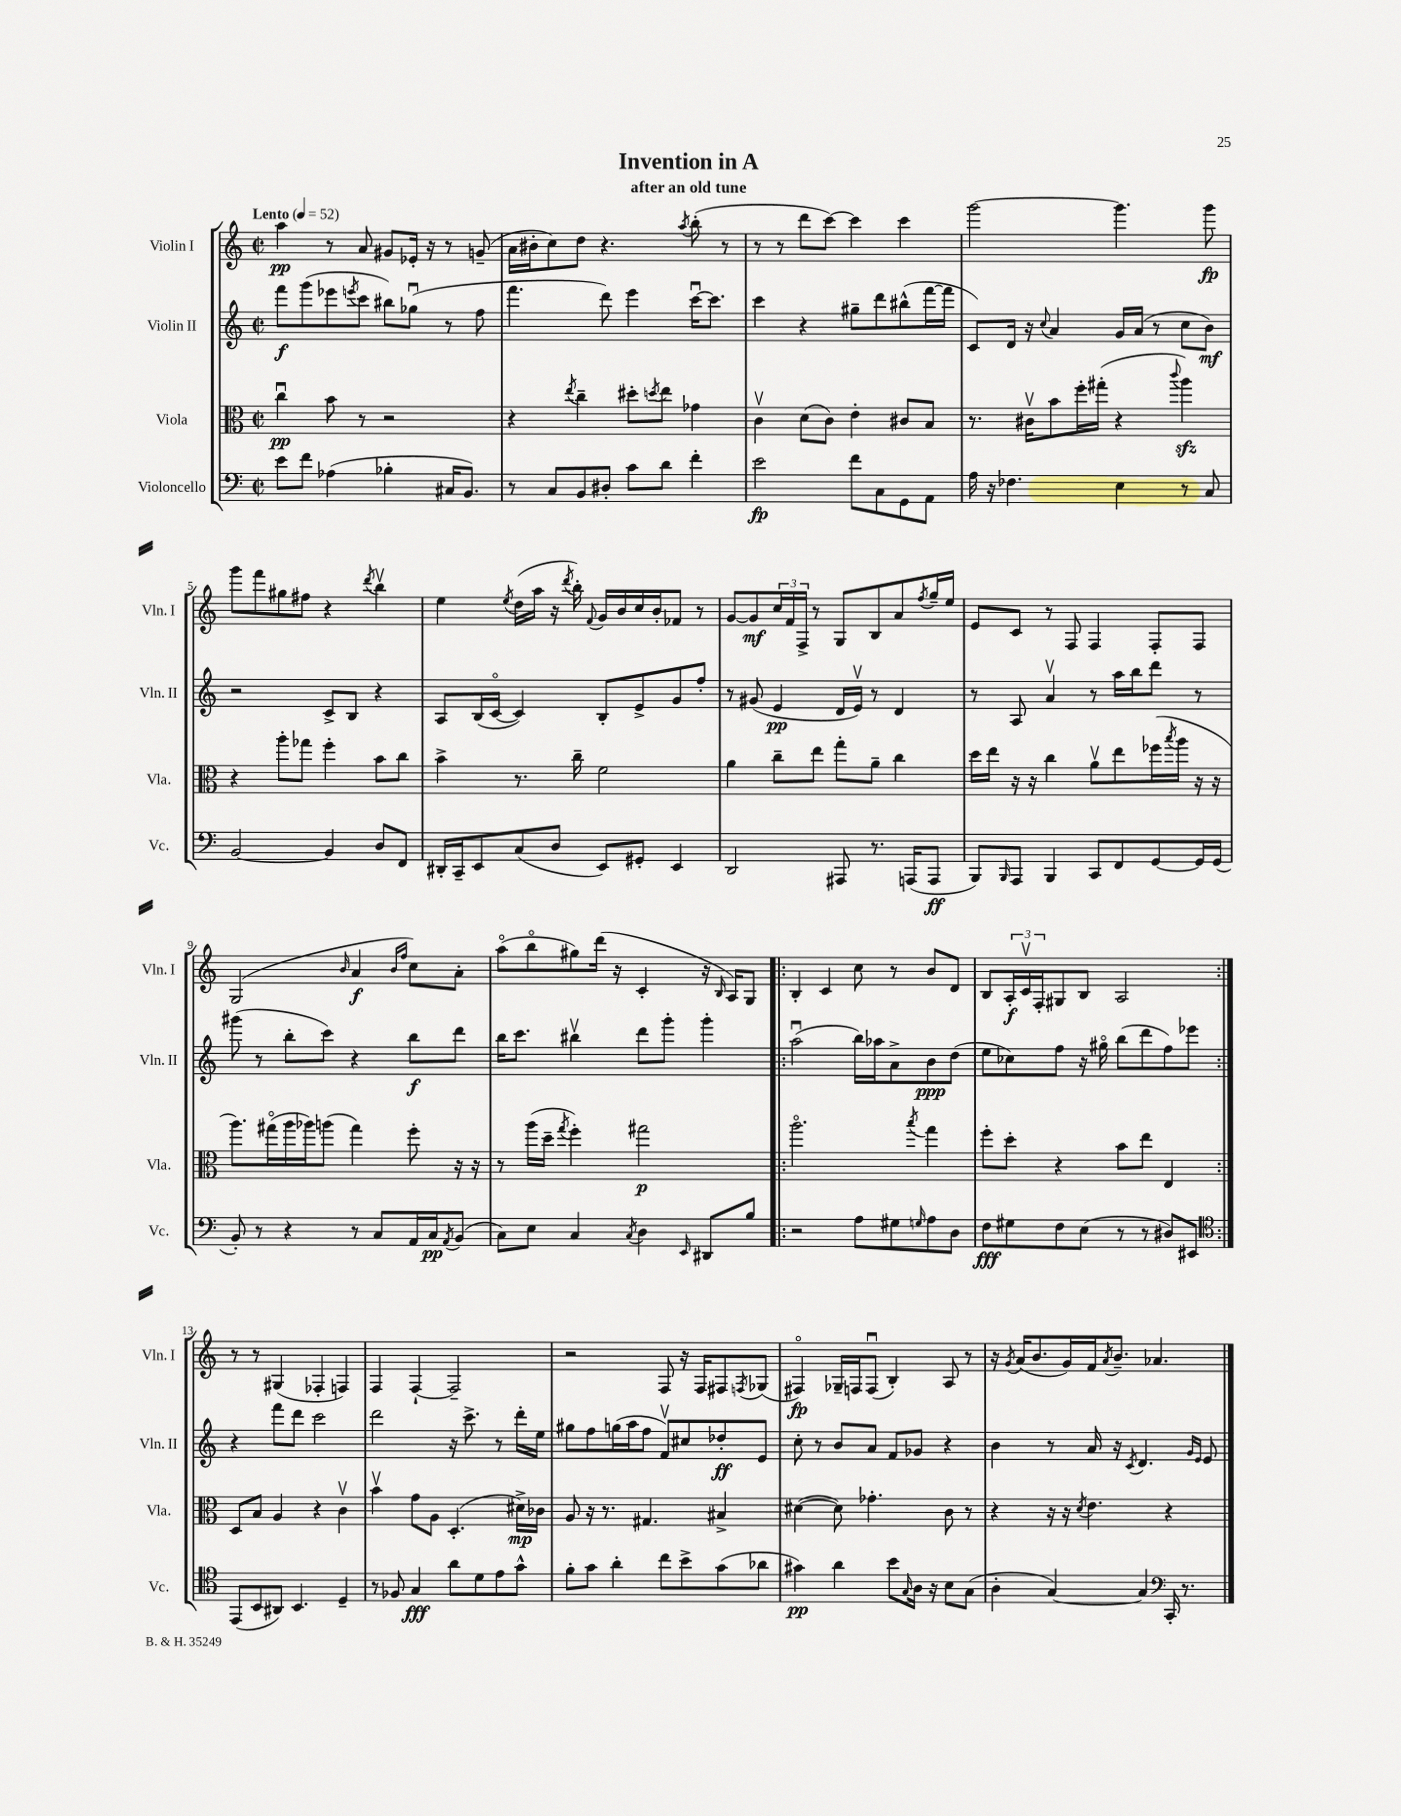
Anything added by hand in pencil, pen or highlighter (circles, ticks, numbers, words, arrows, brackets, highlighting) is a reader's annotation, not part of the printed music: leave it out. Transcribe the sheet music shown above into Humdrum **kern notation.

**kern	**kern	**kern	**kern
*staff4	*staff3	*staff2	*staff1
*clefF4	*clefC3	*clefG2	*clefG2
*k[]	*k[]	*k[]	*k[]
*M2/2	*M2/2	*M2/2	*M2/2
*met(c|)	*met(c|)	*met(c|)	*met(c|)
*MM52	*MM52	*MM52	*MM52
8e	4ccu	8fff	4aa
8f	.	(8ggg	.
(4A-	8b	8eee-	8r
.	.	8qeee	.
.	8r	8ccc	8a
4B-'	2r	8bb#)	8g#
.	.	(8gg-u	16e-'
.	.	.	16r
16C#	.	8r	8r
8.BB)	.	.	.
.	.	8ff	(8g~
=	=	=	=
8r	4r	4.fff	16a
.	.	.	16b#'
8C	.	.	8cc)
.	8qee	.	.
8BB	4cc~	.	8dd
8D#'	.	8ddd)	4.r
8c	8dd#'	4eee	.
.	8qdd	.	.
8d	8ee	.	.
.	.	.	8qaa
4f'	4g-	[16cccu	(8bb'
.	.	8.ccc]	.
.	.	.	8r
=	=	=	=
2e	4cv	4ccc	8r
.	.	.	8r
.	(8d	4r	8ddd
.	8c)	.	[8ccc)
8f	4e'	8gg#~	4ccc]
8C	.	8ddd	.
8GG	8c#	(8bb#^^	4ccc
8AA	8B	[16fff	.
.	.	16fff]	.
=	=	=	=
16A	8.r	8c)	[2ggg
16r	.	.	.
4.F-	.	16d	.
.	16c#v	16r	.
.	.	8qqcc	.
.	8b	4a	.
.	16ff'	.	.
.	(16gg#'	.	.
4E	4r	16g	4.ggg]
.	.	(16a	.
.	.	8r	.
.	8qqccc	.	.
8r	4aa)	8cc	.
8C	.	8b)	8ggg
=	=	=	=
[2BB	4r	2r	8ggg
.	.	.	8fff
.	8aa'	.	8gg#
.	8gg-	.	8ff#
4BB]	4ff'	8c^	4r
.	.	8B	.
.	.	.	8qddd
8D	8b	4r	4bbv
8FF	8cc	.	.
=	=	=	=
16DD#'	4b^	8A	4ee
16CC~	.	.	.
8EE	.	(16B	.
.	.	[16co	.
.	.	.	8qee
(8C	8.r	4c])	(16dd
.	.	.	16aa
8D	.	.	16r
.	.	.	8qddd
.	16cc~	.	16bb')
.	.	.	8qqf
8EE)	2f	8B'	16g
.	.	.	16b
8GG#'	.	8e^	16cc
.	.	.	16b'
4EE	.	8g	8f-
.	.	8ff'	8r
=	=	=	=
2DD	4a	8r	[8g
.	.	(8g#	8g]
.	8cc~	4e	24cc
.	.	.	24f
.	.	.	24F^
.	8ee	.	8r
8AAA#	8gg'	16d	8G
.	.	16ev)	.
8.r	8a~	8r	8B
.	4cc	4d	8a
(16AAA	.	.	.
.	.	.	8qff
8AAA	.	.	16gg~
.	.	.	16ee
=	=	=	=
8BBB)	16dd	8r	8e
.	16ee	.	.
16qqBBB	.	.	.
8AAA	16r	8A	8c
.	16r	.	.
4BBB	4cc	4av	8r
.	.	.	8F
8CC	8av	8r	4F
8FF	8ee	16aa	.
.	.	16bb	.
[8GG	(16ff-	8ddd	8F'
.	8qbb	.	.
.	16aa	.	.
16GG]	16r	8r	8F
(16GG	16r	.	.
=	=	=	=
8BB')	8.aa)	(8ggg#	(2G
8r	.	8r	.
.	(16gg#o	.	.
4r	16aa	8bb'	.
.	16aa-)	.	.
.	(8aa	8ccc)	.
.	.	.	16qqb
8r	4gg#)	4r	4a
8C	.	.	.
.	.	.	16qqb
.	.	.	16qqff
16AA	8ff'	8bb	8cc)
16C	.	.	.
8qAA	.	.	.
(8BB	16r	8ddd	8a'
.	16r	.	.
=	=	=	=
8C)	8r	16bb	(8aao
.	.	8.ccc	.
8E	(16aa	.	8bbo
.	16dd~	.	.
.	8qgg	.	.
4C	4ff')	4bb#v	8gg#)
.	.	.	(16ddd
.	.	.	16r
8qC	.	.	.
4D	2gg#	8ddd	4c'
.	.	8ggg'	.
16qqEE	.	.	.
8DD#	.	4ggg'	16r
.	.	.	16qqB
.	.	.	16A)
8B	.	.	8G
=!|:	=!|:	=!|:	=!|:
2r	2.aao	(2aau	4B'
.	.	.	4c
8A	.	16bb)	8cc
.	.	16aa-	.
8G#	.	8a^	8r
16qqG	8qbb	.	.
8A	4gg	8b	8b
8D	.	(8dd	8d
=	=	=	=
8F	8ff'	8ee	8B
8G#	8dd'	8cc-)	24A'
.	.	.	24cv
.	.	.	24F'
8F	4r	8ff	8G#
(8E	.	16r	8B
.	.	16gg#o	.
8r	8b	(8bb	2A
8r	8ee	8ddd	.
8D#)	4E	8ff)	.
8EE#	.	8eee-	.
=:|!	=:|!	=:|!	=:|!
*clefC4	*	*	*
(8EE	8D	4r	8r
8BB	8B	.	8r
8AA#)	4A	8fff	(4G#
4.BB	.	8ddd	.
.	4r	2ccc	4F-'
4D~	4cv	.	4F)
=	=	=	=
8r	4bv	2ddd	4F
8F-	.	.	.
4G	8g	.	[4F`
.	8A	.	.
8a	(4.D'	16r	2F~]
.	.	8.ccc^	.
8d	.	.	.
8e	.	8r	.
8g^^	16d#^)	16ddd'	.
.	16c-	16ee	.
=	=	=	=
8f'	8A	8gg#	2r
8g	16r	8ff	.
.	8.r	.	.
4a'	.	(16gg	.
.	.	16aa	.
.	4.G#	8ff	.
8cc	.	8fv)	8F
8b^	.	8cc#	16r
.	.	.	16F
(8g	4B#^	8dd-'	8F#
.	.	.	8qF
8a-	.	8e	(8G-
=	=	=	=
4g#)	([4d#	8cc'	4F#o)
.	.	8r	.
4a	8d#])	8b	16G-~
.	.	.	16F
.	4.g-'	8a	(8Fu
8b	.	8f	4B')
16qqG	.	.	.
16A	.	8g-	.
16r	.	.	.
8B	8c	4r	8A
(8G	8r	.	8r
=	=	=	=
4A'	4r	4b	16r
.	.	.	8qg
.	.	.	(16a
.	.	.	8.b
[4G)	16r	8r	.
.	16r	.	16g)
.	8qd	.	.
.	4.e	16a	16f
.	.	.	8qa
.	.	16r	8.b~
.	.	8qc	.
4G]	.	4.d	.
.	.	.	4.a-
*clefF4	*	*	*
16CC'	4r	.	.
8.r	.	.	.
.	.	16qqg	.
.	.	16qqe	.
.	.	8e	.
==	==	==	==
*-	*-	*-	*-
